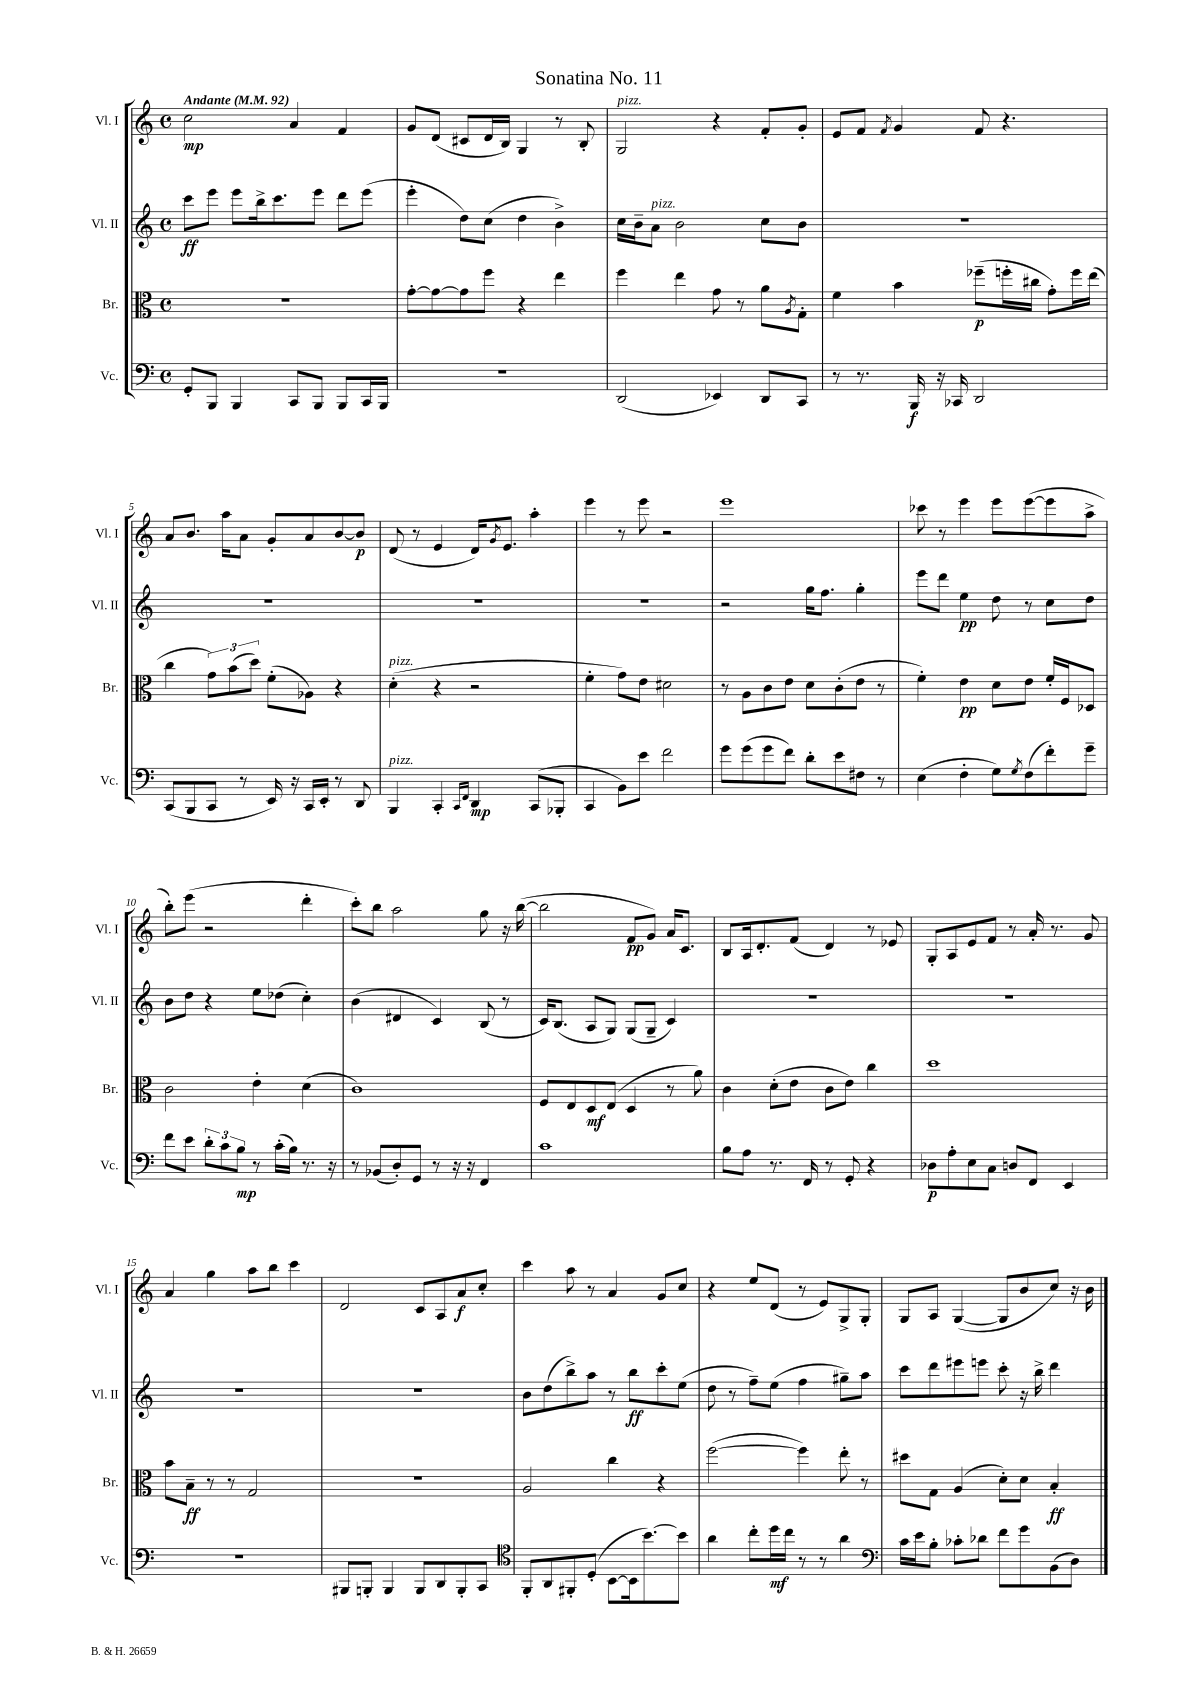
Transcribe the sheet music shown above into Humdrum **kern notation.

**kern	**dynam	**kern	**dynam	**kern	**dynam	**kern	**dynam
*part4	*part4	*part3	*part3	*part2	*part2	*part1	*part1
*staff4	*staff4	*staff3	*staff3	*staff2	*staff2	*staff1	*staff1
*I"Vc.	*	*I"Br.	*	*I"Vl. II	*	*I"Vl. I	*
*I'Vc.	*	*I'Br.	*	*I'Vl. II	*	*I'Vl. I	*
*clefF4	*	*clefC3	*	*clefG2	*	*clefG2	*
*k[]	*	*k[]	*	*k[]	*	*k[]	*
*M4/4	*	*M4/4	*	*M4/4	*	*M4/4	*
*met(c)	*	*met(c)	*	*met(c)	*	*met(c)	*
*MM92	*	*MM92	*	*MM92	*	*MM92	*
=1	=1	=1	=1	=1	=1	=1	=1
!	!	!	!	!	!	!LO:TX:a:B:t=Andante	!
8GG'/L	.	1r	.	8ccc\L	ff	2cc\	mp
8BBB/J	.	.	.	8eee\J	.	.	.
4BBB/	.	.	.	8eee\L	.	.	.
.	.	.	.	16bb^\k	.	.	.
.	.	.	.	8.ccc\	.	.	.
8CC/L	.	.	.	.	.	4a/	.
8BBB/J	.	.	.	8eee\J	.	.	.
8BBB/L	.	.	.	8ddd\L	.	4f/	.
16CC/L	.	.	.	(8eee\J	.	.	.
16BBB/JJ	.	.	.	.	.	.	.
=2	=2	=2	=2	=2	=2	=2	=2
1r	.	[8g'\L	.	4eee'\	.	8g/L	.
.	.	8g\_	.	.	.	(8d/J	.
.	.	8g\]	.	8dd\L)	.	8c#X/L	.
.	.	8ff\J	.	(8cc\J	.	16d/L	.
.	.	.	.	.	.	16B/JJ)	.
.	.	4r	.	4dd\	.	4G/	.
.	.	4ee\	.	4b^\)	.	8r	.
.	.	.	.	.	.	8B'/	.
=3	=3	=3	=3	=3	=3	=3	=3
!	!	!	!	!	!	!LO:TX:a:i:t=pizz.	!
(2DD/	.	4ff\	.	16cc\LL	.	2G/	.
.	.	.	.	16b~\J	.	.	.
!	!	!	!	!LO:TX:a:i:t=pizz.	!	!	!
.	.	.	.	8a\J	.	.	.
.	.	4ee\	.	2b\	.	.	.
4EE-X/)	.	8g\	.	.	.	4r	.
.	.	8r	.	.	.	.	.
8DD/L	.	8a\L	.	8cc\L	.	8f'/L	.
.	.	8qA/	.	.	.	.	.
8CC/J	.	8G'\J	.	8b\J	.	8g'/J	.
=4	=4	=4	=4	=4	=4	=4	=4
8r	.	4f\	.	1r	.	8e/L	.
8.r	.	.	.	.	.	8f/J	.
.	.	.	.	.	.	8qf/	.
.	.	4b\	.	.	.	4g/	.
16BBB/	f	.	.	.	.	.	.
16r	.	.	.	.	.	.	.
16CC-X/	.	.	.	.	.	.	.
2DD/	.	(8ff-X~\L	p	.	.	8f/	.
.	.	16ffn'\L	.	.	.	4.r	.
.	.	16cc#X\JJ	.	.	.	.	.
.	.	8g'\L)	.	.	.	.	.
.	.	16ff\L	.	.	.	.	.
.	.	(16ee\JJ	.	.	.	.	.
!!LO:LB:g=z
=5	=5	=5	=5	=5	=5	=5	=5
(8CC/L	.	4cc\	.	1r	.	8a/L	.
8BBB/	.	.	.	.	.	8.b/J	.
8CC/J	.	12g\L)	.	.	.	.	.
.	.	.	.	.	.	16aa\KL	.
.	.	(12b\	.	.	.	.	.
8r	.	.	.	.	.	8a\J	.
.	.	12dd\J)	.	.	.	.	.
16EE/)	.	(8f'\L	.	.	.	8g'/L	.
16r	.	.	.	.	.	.	.
16CC/LL	.	8A-X\J)	.	.	.	8a/	.
16EE'/JJ	.	.	.	.	.	.	.
8r	.	4r	.	.	.	[8b/	.
8DD/	.	.	.	.	.	8b/J]	p
=6	=6	=6	=6	=6	=6	=6	=6
!	!	!LO:TX:a:i:t=pizz.	!	!	!	!	!
!LO:TX:a:i:t=pizz.	!	!	!	!	!	!	!
4BBB/	.	(4d'\	.	1r	.	(8d/	.
.	.	.	.	.	.	8r	.
4CC'/	.	4r	.	.	.	4e/	.
16qqCC/LL	.	.	.	.	.	.	.
16qqFF/JJ	.	.	.	.	.	.	.
4DD/	mp	2r	.	.	.	16d/KL)	.
.	.	.	.	.	.	8qg/	.
.	.	.	.	.	.	8.e/J	.
(8CC/L	.	.	.	.	.	4aa'\	.
8BBB-X'/J	.	.	.	.	.	.	.
=7	=7	=7	=7	=7	=7	=7	=7
4CC/	.	4f'\	.	1r	.	4eee\	.
8BB\L)	.	8g\L)	.	.	.	8r	.
8e\J	.	8e\J	.	.	.	8eee\	.
2f\	.	2d#X\	.	.	.	2r	.
=8	=8	=8	=8	=8	=8	=8	=8
8g\L	.	8r	.	2r	.	1eee	.
(8g\	.	8A\L	.	.	.	.	.
8g\	.	8c\	.	.	.	.	.
8f\J)	.	8e\J	.	.	.	.	.
8d'\L	.	8d\L	.	16gg\KL	.	.	.
.	.	.	.	8.ff\J	.	.	.
8e\	.	(8c'\	.	.	.	.	.
8F#X\J	.	8e\J	.	4gg'\	.	.	.
8r	.	8r	.	.	.	.	.
=9	=9	=9	=9	=9	=9	=9	=9
(4E\	.	4f'\)	.	8eee\L	.	8ccc-X\	.
.	.	.	.	8ddd\J	.	8r	.
4F'\	.	4e\	pp	4ee\	pp	4eee\	.
8G\L)	.	8d\L	.	8dd\	.	8eee\L	.
8qG/	.	.	.	.	.	.	.
(8F\	.	8e\J	.	8r	.	([8eee\	.
8f'\)	.	16f'/LL	.	8cc\L	.	8eee\]	.
.	.	16F/J	.	.	.	.	.
8g~\J	.	8D-X/J	.	8dd\J	.	8aa^\J	.
!!LO:LB:g=z
=10	=10	=10	=10	=10	=10	=10	=10
8f\L	.	2c\	.	8b\L	.	8bb'\L)	.
8e\J	.	.	.	8dd\J	.	(8eee\J	.
12d'\L	.	.	.	4r	.	2r	.
12c\	.	.	.	.	.	.	.
12B\J	mp	.	.	.	.	.	.
8r	.	4e'\	.	8ee\L	.	.	.
(16c'\LL	.	.	.	(8dd-X\J	.	.	.
16B\JJ)	.	.	.	.	.	.	.
8.r	.	(4d\	.	4cc'\)	.	4ddd'\	.
16r	.	.	.	.	.	.	.
=11	=11	=11	=11	=11	=11	=11	=11
8r	.	1c)	.	(4b\	.	8ccc'\L)	.
(8BB-X/L	.	.	.	.	.	8bb\J	.
8D'/)	.	.	.	4d#X/	.	2aa\	.
8GG/J	.	.	.	.	.	.	.
8r	.	.	.	4c/)	.	.	.
16r	.	.	.	.	.	.	.
16r	.	.	.	.	.	.	.
4FF/	.	.	.	(8B/	.	8gg\	.
.	.	.	.	8r	.	16r	.
.	.	.	.	.	.	([16bb\	.
=12	=12	=12	=12	=12	=12	=12	=12
1c	.	8F/L	.	16c/KL)	.	2bb\]	.
.	.	.	.	(8.B/J	.	.	.
.	.	8E/	.	.	.	.	.
.	.	8D/	mf	8A/L	.	.	.
.	.	(8E/J	.	8G/J)	.	.	.
.	.	4D/	.	(8G/L	.	8f/L	pp
.	.	.	.	8G~/J	.	8g/J)	.
.	.	8r	.	4c/)	.	16a/KL	.
.	.	.	.	.	.	8.c/J	.
.	.	8a\)	.	.	.	.	.
=13	=13	=13	=13	=13	=13	=13	=13
8B\L	.	4c\	.	1r	.	8B/L	.
8A\J	.	.	.	.	.	16A/k	.
.	.	.	.	.	.	8.d'/	.
8.r	.	(8d'\L	.	.	.	.	.
.	.	8e\J	.	.	.	(8f/J	.
16FF/	.	.	.	.	.	.	.
8r	.	8c\L	.	.	.	4d/)	.
8GG'/	.	8e\J)	.	.	.	.	.
4r	.	4cc\	.	.	.	8r	.
.	.	.	.	.	.	8e-X/	.
=14	=14	=14	=14	=14	=14	=14	=14
8D-X\L	p	1dd	.	1r	.	8G'/L	.
8A'\	.	.	.	.	.	8A/	.
8E\	.	.	.	.	.	8e/	.
8C\J	.	.	.	.	.	8f/J	.
8Dn/L	.	.	.	.	.	8r	.
8FF/J	.	.	.	.	.	16a'/	.
.	.	.	.	.	.	8.r	.
4EE/	.	.	.	.	.	.	.
.	.	.	.	.	.	8g/	.
!!LO:LB:g=z
=15	=15	=15	=15	=15	=15	=15	=15
1r	.	8b\L	.	1r	.	4a/	.
.	.	8B~\J	ff	.	.	.	.
.	.	8r	.	.	.	4gg\	.
.	.	8r	.	.	.	.	.
.	.	2G/	.	.	.	8aa\L	.
.	.	.	.	.	.	8bb\J	.
.	.	.	.	.	.	4ccc\	.
=16	=16	=16	=16	=16	=16	=16	=16
8BBB#X/L	.	1r	.	1r	.	2d/	.
8BBBn'/J	.	.	.	.	.	.	.
4BBB/	.	.	.	.	.	.	.
8BBB/L	.	.	.	.	.	8c/L	.
8DD/	.	.	.	.	.	8A/	.
8BBB'/	.	.	.	.	.	8a/	f
8CC/J	.	.	.	.	.	8cc'/J	.
=17	=17	=17	=17	=17	=17	=17	=17
*clefC4	*	*	*	*	*	*	*
8FF'/L	.	2A/	.	8b\L	.	4ccc\	.
8AA/	.	.	.	(8dd\	.	.	.
8FF#X'/	.	.	.	8bb^\)	.	8aa\	.
(8D'/J	.	.	.	8aa\J	.	8r	.
[8BB\L	.	4cc\	.	8r	.	4a/	.
16BB\k]	.	.	.	8bb\L	ff	.	.
[8.b\)	.	.	.	.	.	.	.
.	.	4r	.	8ccc'\	.	8g/L	.
8b\J]	.	.	.	(8ee\J	.	8cc/J	.
=18	=18	=18	=18	=18	=18	=18	=18
4a\	.	([2ff\	.	8dd\	.	4r	.
.	.	.	.	8r	.	.	.
8cc'\L	.	.	.	8ff~\L)	.	8ee/L	.
16dd\L	mf	.	.	(8ee\J	.	(8d/J	.
16cc\JJ	.	.	.	.	.	.	.
8r	.	4ff\])	.	4ff\	.	8r	.
8r	.	.	.	.	.	8e/L)	.
4a\	.	8ee'\	.	8gg#X~\L)	.	8G^/	.
.	.	8r	.	8aa\J	.	8G'/J	.
=19	=19	=19	=19	=19	=19	=19	=19
*clefF4	*	*	*	*	*	*	*
16c\LL	.	8dd#X\L	.	8ccc\L	.	8G/L	.
16e\J	.	.	.	.	.	.	.
8B'\J	.	8G\J	.	8ddd\	.	8A/J	.
8c-X'\L	.	(4A/	.	8eee#X\	.	([4G/	.
8d-X\J	.	.	.	8eeen\J	.	.	.
8f\L	.	8d'\L)	.	8ccc'\	.	8G/L]	.
8g\	.	8d\J	.	16r	.	8b/	.
.	.	.	.	16bb^\	.	.	.
(8BB\	.	4B'/	ff	4ddd\	.	8cc/J)	.
8D\J)	.	.	.	.	.	16r	.
.	.	.	.	.	.	16b\	.
==	==	==	==	==	==	==	==
*-	*-	*-	*-	*-	*-	*-	*-
